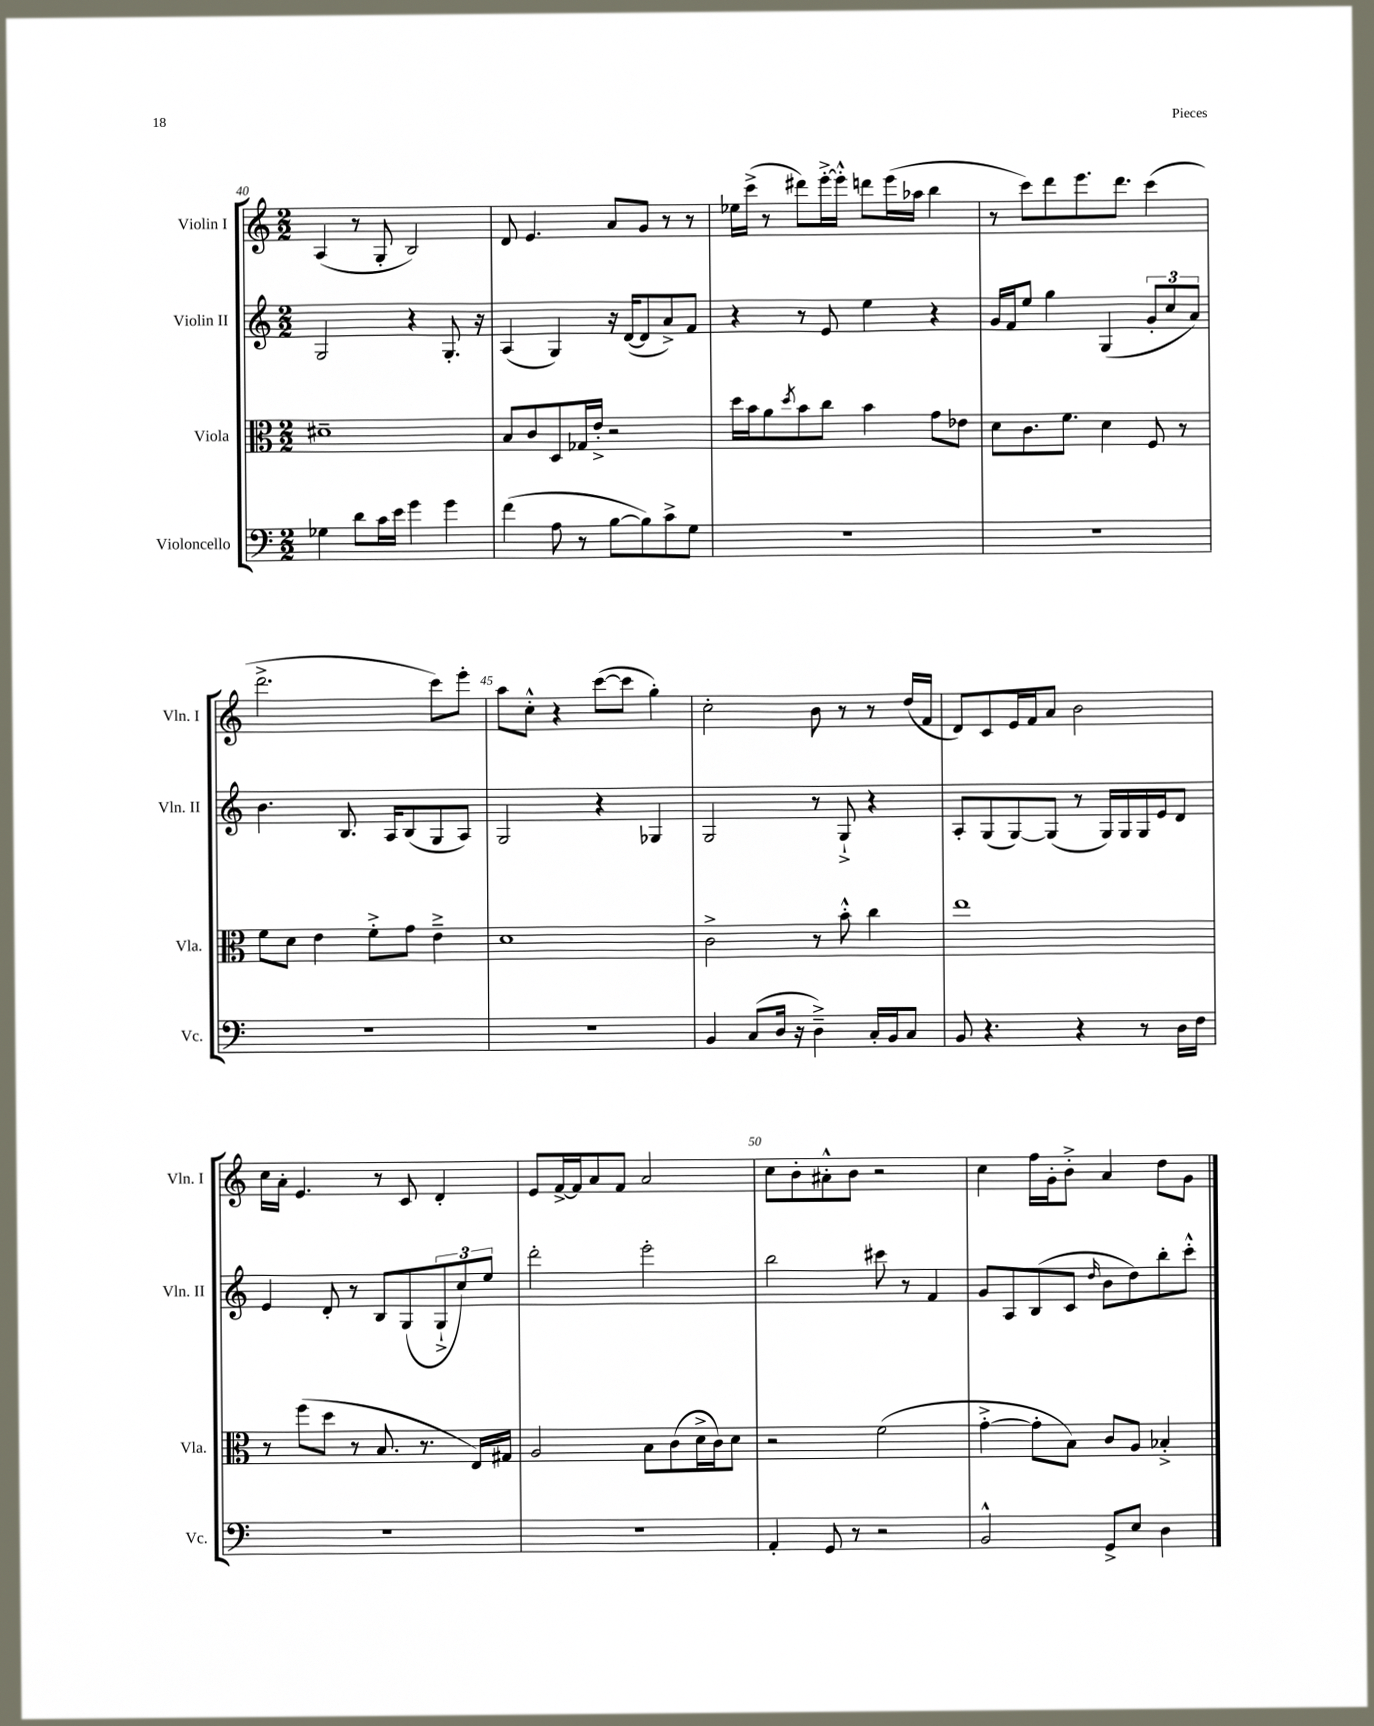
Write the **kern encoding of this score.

**kern	**kern	**kern	**kern
*part4	*part3	*part2	*part1
*staff4	*staff3	*staff2	*staff1
*I"Violoncello	*I"Viola	*I"Violin II	*I"Violin I
*I'Vc.	*I'Vla.	*I'Vln. II	*I'Vln. I
*clefF4	*clefC3	*clefG2	*clefG2
*k[]	*k[]	*k[]	*k[]
*M2/2	*M2/2	*M2/2	*M2/2
=40	=40	=40	=40
4G-X\	1d#X~	2G/	(4A/
8d\L	.	.	8r
16c\L	.	.	8G'/
16e\JJ	.	.	.
4g\	.	4r	2B/)
4g\	.	8.G'/	.
.	.	16r	.
=41	=41	=41	=41
(4f\	8B/L	(4A/	8d/
.	8c/	.	4.e/
8A\	8D/	4G/)	.
8r	16G-X/L	.	.
.	16e'^/JJ	.	.
[8B\L	2r	16r	8a/L
.	.	([16d/KL	.
8B\])	.	8d/]	8g/J
8c^\	.	8a^/)	8r
8G\J	.	8f/J	8r
=42	=42	=42	=42
1r	16dd\LL	4r	16ee-X\LL
.	16b\J	.	(16ccc^\JJ
.	8a\	.	8r
.	8qdd/	.	.
.	8b\	8r	8ddd#X\L)
.	8cc\J	8e/	[16eee'^\L
.	.	.	16eee'^^\JJ]
.	4b\	4ee\	8dddn\L
.	.	.	(16eee\L
.	.	.	16aa-X\JJ
.	8g\L	4r	4bb\
.	8e-X\J	.	.
=43	=43	=43	=43
1r	8d\L	16g/LL	8r
.	.	16f/J	.
.	8.c\	8ee/J	8ccc\L)
.	.	4gg\	8ddd\
.	8.f\J	.	.
.	.	.	8.eee\
.	4d\	(4G/	.
.	.	.	8.ddd\J
.	8F/	12g'/L	(4ccc\
.	.	12cc/	.
.	8r	.	.
.	.	12a/J)	.
!!LO:LB:g=z
=44	=44	=44	=44
1r	8f\L	4.b\	2.ddd^\
.	8d\J	.	.
.	4e\	.	.
.	.	8.B/	.
.	8f'^\L	.	.
.	.	16A/KL	.
.	8g\J	(8B/	.
.	4e~^\	8G/	8ccc\L)
.	.	8A/J)	8eee'\J
=45	=45	=45	=45
1r	1d	2G/	8aa\L
.	.	.	8cc'^^\J
.	.	.	4r
.	.	4r	([8ccc\L
.	.	.	8ccc\J]
.	.	4G-X/	4gg'\)
=46	=46	=46	=46
4BB/	2c^\	2G/	2cc'\
(8C/L	.	.	.
16D/Jk	.	.	.
16r	.	.	.
4D~^\)	8r	8r	8b\
.	8b'^^\	8G`^/	8r
16C'/LL	4cc\	4r	8r
16BB/J	.	.	.
8C/J	.	.	(16dd/LL
.	.	.	16f/JJ
=47	=47	=47	=47
8BB/	1ee	8A'/L	8d/L)
4.r	.	(8G/	8c/
.	.	[8G/)	16e/L
.	.	.	16f/J
.	.	(8G/J]	8a/J
4r	.	8r	2b\
.	.	16G/LL)	.
.	.	16G/	.
8r	.	16G/	.
.	.	16e/J	.
16D\LL	.	8d/J	.
16F\JJ	.	.	.
!!LO:LB:g=z
=48	=48	=48	=48
1r	8r	4e/	16cc\LL
.	.	.	16a'\JJ
.	(8ff\L	.	4.e/
.	8dd\J	8d'/	.
.	8r	8r	.
.	8.B/	8B/L	8r
.	.	(8G/	8c/
.	8.r	.	.
.	.	12G`^/	4d'/
.	.	12cc/)	.
.	16E/LL)	.	.
.	.	12ee/J	.
.	16G#X/JJ	.	.
=49	=49	=49	=49
1r	2A/	2ddd'\	8e/L
.	.	.	[16f^/L
.	.	.	16f/J]
.	.	.	8a/
.	.	.	8f/J
.	8B\L	2eee'\	2a/
.	(8c\	.	.
.	16d^\L	.	.
.	16c\J)	.	.
.	8d\J	.	.
=50	=50	=50	=50
4AA'/	2r	2bb\	8cc\L
.	.	.	8b'\
8GG/	.	.	8a#X'^^\
8r	.	.	8b\J
2r	(2f\	8ccc#X\	2r
.	.	8r	.
.	.	4f/	.
=51	=51	=51	=51
2BB^^/	[4g'^\	8g/L	4cc\
.	.	8A/	.
.	8g'\L]	(8B/	16ff\LL
.	.	.	16g'\J
.	8B\J)	8c/J	8b'^\J
.	.	16qqdd/	.
8GG^/L	8c/L	8b\L	4a/
8E/J	8A/J	8dd\)	.
4D\	4B-X'^/	8bb'\	8dd\L
.	.	8ccc'^^\J	8g\J
==	==	==	==
*-	*-	*-	*-
